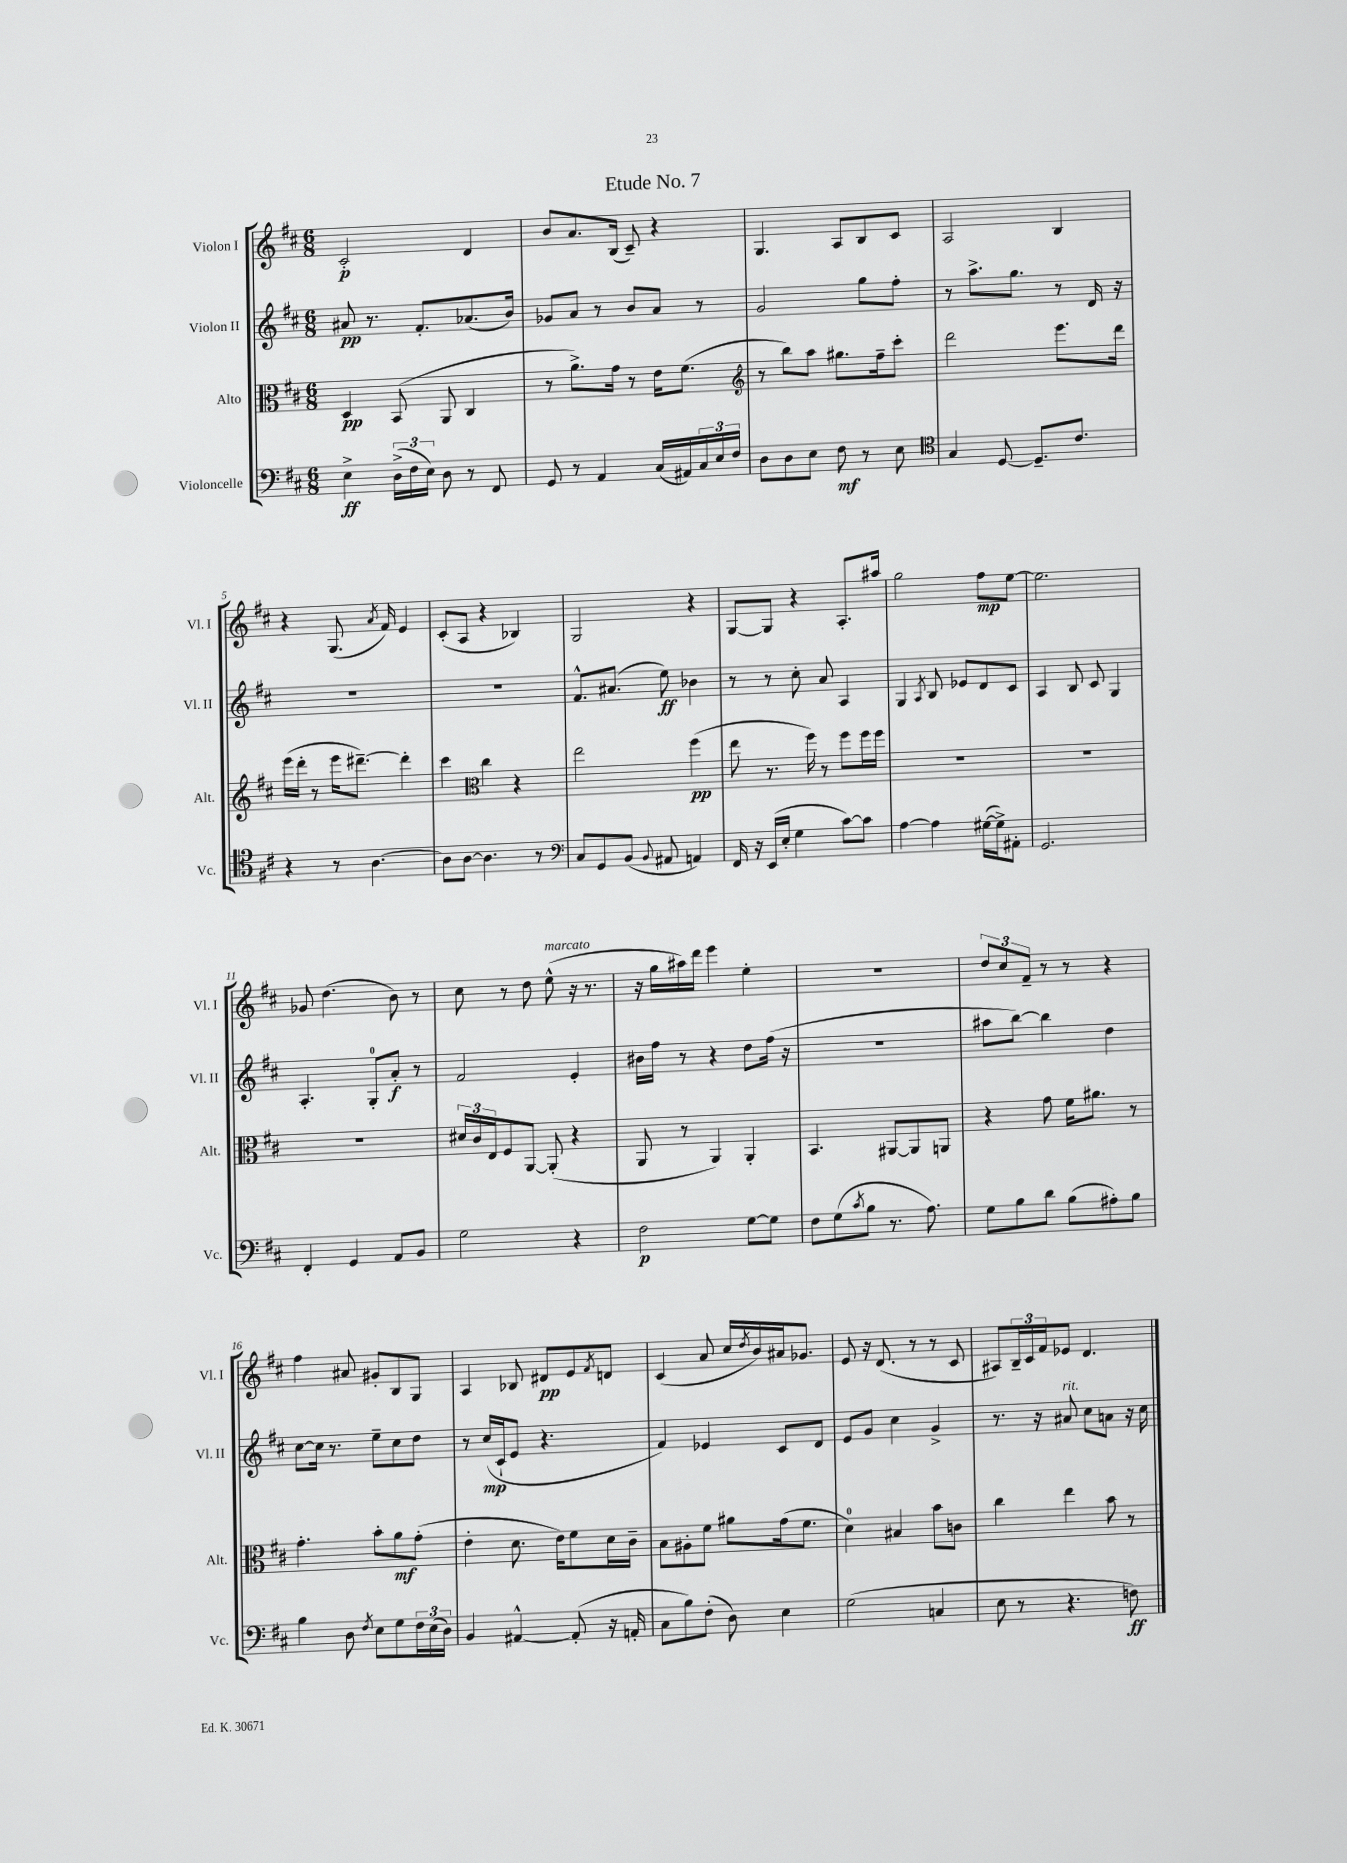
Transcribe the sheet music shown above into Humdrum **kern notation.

**kern	**kern	**kern	**kern
*staff4	*staff3	*staff2	*staff1
*clefF4	*clefC3	*clefG2	*clefG2
*k[f#c#]	*k[f#c#]	*k[f#c#]	*k[f#c#]
*M6/8	*M6/8	*M6/8	*M6/8
4E^	4D	8a#	2c#'
.	.	8.r	.
(24D^	(8BB	.	.
24F#	.	.	.
.	.	8.f#'	.
24E)	.	.	.
8D	8AA	.	.
8r	4C#	(8.a-	4d
8FF#	.	.	.
.	.	16b)	.
=	=	=	=
8GG	8r	8g-	8b
8r	8.a^)	8a	8.a
4AA	.	8r	.
.	16g	.	(16B
.	8r	8b	8c#~)
(16C#	16e	8a	4r
16AA#)	(8.f#	.	.
24C#	.	8r	.
24E	.	.	.
24F#	.	.	.
=	=	=	=
*	*clefG2	*	*
8D	8r	2g	4.G
8D	8bb)	.	.
8E	8aa	.	.
8F#	8.gg#	.	8A
8r	.	8gg	8B
.	16ff#~	.	.
8E	8ccc#'	8ff#'	8c#
=	=	=	=
*clefC4	*	*	*
4G	2ddd	8r	2A
.	.	8.aa^	.
[8D	.	.	.
.	.	8.gg	.
8.D~]	.	.	.
.	8.eee	8r	4B
8.c#	.	.	.
.	.	16d	.
.	16ddd	16r	.
=	=	=	=
4r	(16eee	2.r	4r
.	16ddd'	.	.
.	8r	.	.
8r	16eee	.	(8.G
.	[8.ddd#~)	.	.
[4.A	.	.	.
.	.	.	8qa
.	.	.	16f#)
.	4ddd#']	.	4e
=	=	=	=
8A]	4ccc#	2.r	(8c#'
[8A	.	.	8A
*	*clefC3	*	*
4.A]	4cc#	.	4r
.	4r	.	4B-)
8r	.	.	.
=	=	=	=
*clefF4	*	*	*
8C#	2ee	8.f#^^	2G
8GG	.	.	.
.	.	(8.a#	.
(8BB	.	.	.
8qqBB	.	.	.
8AA#	.	8ee)	.
4AA)	(4ff#	4b-	4r
=	=	=	=
16FF#	8ee	8r	[8G
16r	.	.	.
(16EE	8.r	8r	8G]
16E'	.	.	.
4G	.	8cc#'	4r
.	16ff#)	.	.
.	8r	8a	.
[8c#)	8ff#	4A	8.A'
8c#]	16ff#	.	.
.	16ff#	.	16aa#
=	=	=	=
[4A	2.r	4G	2gg
.	.	8qA	.
4A]	.	8B	.
.	.	8e-	.
([16G#	.	8d	8ff#
16G#^])	.	.	.
8AA#'	.	8c#	[8ee
=	=	=	=
2.GG	2.r	4A	2.ee]
.	.	8B	.
.	.	8c#	.
.	.	4G	.
=	=	=	=
4FF#'	2.r	4.A'	8g-
.	.	.	(4.dd
4GG	.	.	.
.	.	8G'	.
8AA	.	8a'	8b)
8BB	.	8r	8r
=	=	=	=
2G	24d#	2f#	8cc#
.	24c#	.	.
.	24E	.	.
.	8F#	.	8r
.	[8AA	.	8dd
.	(8AA']	.	(8ee^^
4r	4r	4e'	16r
.	.	.	8.r
=	=	=	=
2F#	8AA	16b#	16r
.	.	16ff#	16gg
.	8r	8r	16aa#)
.	.	.	16ddd
.	4AA)	4r	4eee
[8G	4AA'	8dd	4ee'
8G]	.	(16ff#	.
.	.	16r	.
=	=	=	=
8F#	4.BB	2.r	2.r
(8G	.	.	.
8qc#	.	.	.
8B	.	.	.
8.r	[8AA#	.	.
.	8AA#]	.	.
8.A)	.	.	.
.	8AA	.	.
=	=	=	=
8G	4r	8aa#	12dd
.	.	.	12cc#
8B	.	[8bb)	.
.	.	.	12f#~
8d	8g	4bb]	8r
(8B	16f#	.	8r
.	8.a#	.	.
8A#')	.	4dd	4r
8B	8r	.	.
=	=	=	=
4B	4.g'	[8cc#	4ff#
.	.	16cc#]	.
.	.	8.r	.
8D	.	.	8a#
8qF#	.	.	.
8E	8b'	8ee~	8g#'
8G	8a	8cc#	8B
24F#	(8g'	8dd	8G
(24E	.	.	.
24D)	.	.	.
=	=	=	=
4BB	4e'	8r	4A
.	.	(16cc#	.
.	.	16c#`	.
[4AA#^^	8.d	8e	8B-
.	.	4.r	8d#
.	16e)	.	.
(8AA#']	8f#	.	8e
.	.	.	8qf#
16r	16d	.	8d
16AA'	16c#~	.	.
=	=	=	=
8C#	8B	4f#)	(4c#
8B)	8A#'	.	.
(8F#'	8f#	4e-	8a
8D)	8a#	.	16cc#
.	.	.	8qdd
.	.	.	16b)
4E	(16g	8c#	16a#
.	8.f#	.	8.g-
.	.	8d	.
=	=	=	=
(2G	4d)	8e	8e
.	.	8g	16r
.	.	.	(8.d
.	4B#	4cc#	.
.	.	.	8r
4C	8b	4g^	8r
.	8c	.	8c#
=	=	=	=
8E	4cc#	8.r	8A#)
8r	.	.	24B~
.	.	.	24c#
.	.	16r	.
.	.	.	24f#
4.r	4ee	8a#	8e-
.	.	8cc#	4.d
.	8b	8a	.
8F)	8r	16r	.
.	.	16cc#	.
==	==	==	==
*-	*-	*-	*-
